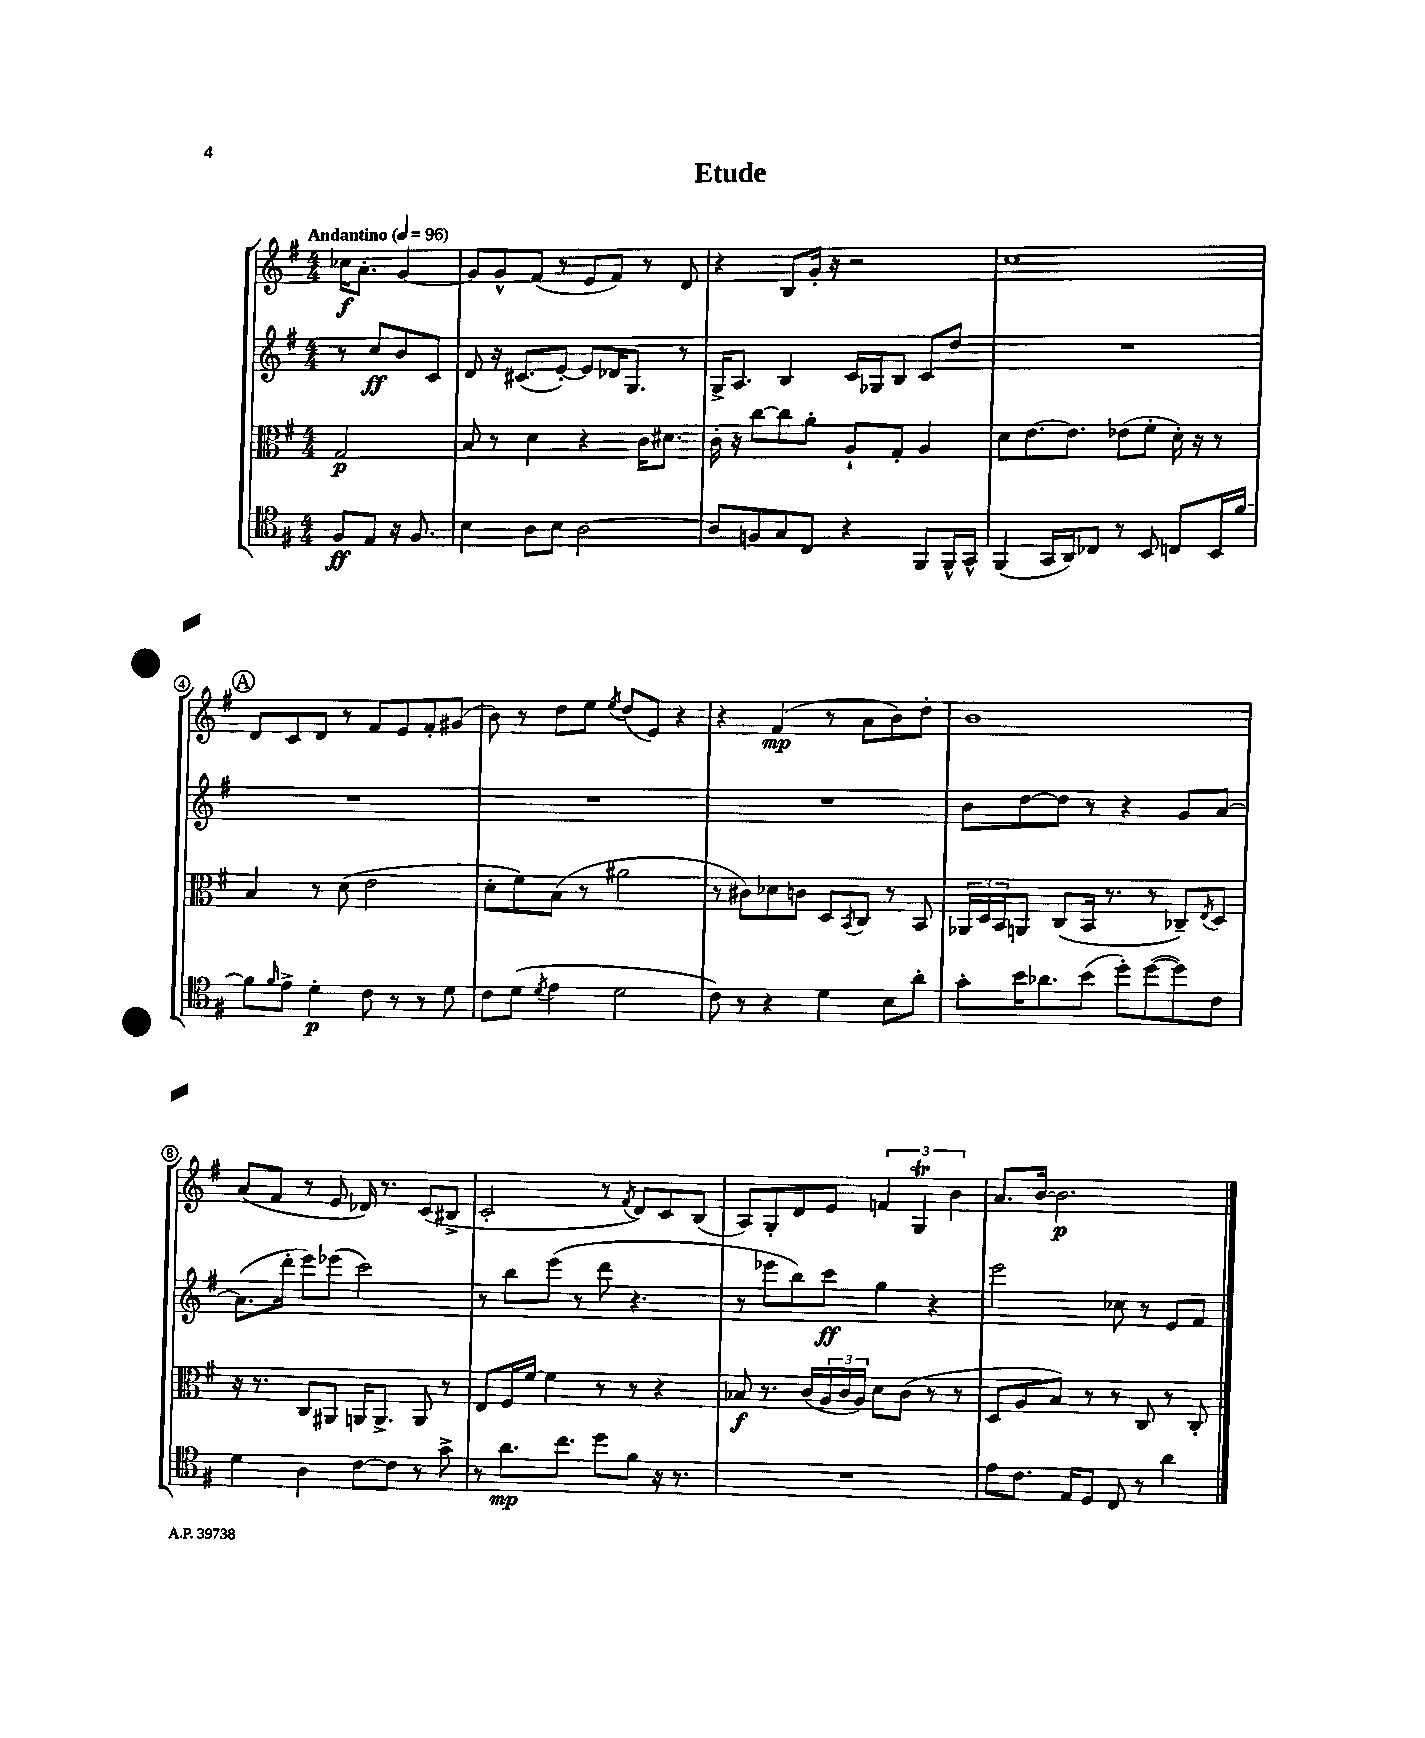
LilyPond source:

\header { title = "Etude" }
<<
\new StaffGroup <<
\new Staff = "s0" {
    \clef treble \key g \major \numericTimeSignature \time 4/4 \partial 2 \tempo "Andantino" 4 = 96
    ces''16\f a'8.-. g'4~ |
    g'8 g'8-^ fis'8( r8 e'8 fis'8) r8 d'8 |
    r4 b8 g'16-. r16 r2 |
    c''1 |
    \mark \markup { \circle "A" } d'8 c'8 d'8 r8 fis'8 e'8 fis'8-. gis'8( |
    b'8) r8 d''8 e''8 \acciaccatura { e''8 } d''8( e'8) r4 |
    r4 fis'4\mp( r8 a'8 b'8) d''8-. |
    b'1 |
    a'8( fis'8 r8 e'8 des'16) r8. c'8( bis8-> |
    c'2-. r8 \acciaccatura { fis'8 } d'8) c'8 b8( |
    a8) g8-. d'8 e'8 \tuplet 3/2 { f'4 g4\trill b'4 } |
    a'8. b'16~ b'2.\p \bar "|." |
}
\new Staff = "s1" {
    \clef treble \key g \major \numericTimeSignature \time 4/4 \partial 2
    r8 c''8\ff b'8 c'8 |
    d'8 r16 cis'8.( e'8~-.) e'8 des'16 g8. r8 |
    g16-> a8. b4 c'16 ges16 b8 c'8 d''8 |
    R1 |
    \mark \markup { \circle "A" } R1 |
    R1 |
    R1 |
    b'8 d''8~ d''8 r8 r4 g'8 a'8~ |
    a'8.( d'''16-. e'''8) ees'''8( c'''2) |
    r8 b''8 e'''8( r8 d'''8 r4. |
    r8 ees'''8 b''8) c'''8\ff g''4 r4 |
    e'''2 ces''8 r8 e'8 fis'8 \bar "|." |
}
\new Staff = "s2" {
    \clef alto \key g \major \numericTimeSignature \time 4/4 \partial 2
    g2\p |
    b8 r8 d'4 r4 c'16 dis'8. |
    c'16-. r16 c''8~ c''8 a'8-. a8-! g8-. a4 |
    d'8 e'8.~ e'8. ees'8( fis'8-. d'16-.) r16 r8 |
    \mark \markup { \circle "A" } b4 r8 d'8( e'2 |
    d'8-. fis'8) b8( r8 ais'2 |
    r8 cis'8) des'8 c'8 d8 \acciaccatura { b,8 } c8 r8 b,8 |
    \tuplet 3/2 { aes,16 d16 b,16 } a,8 c8( b,16 r8. r8 ces8--) \acciaccatura { e8 } d8 |
    r16 r8. c8 ais,8 a,16 a,8.-> a,8 r8 |
    e8 fis16 fis'16~ fis'4 r8 r8 r4 |
    bes8\f r8. c'16( \tuplet 3/2 { a16 c'16 a16) } d'8 c'8( r8 r8 |
    d8 a8 b8) r8 r8 c8 r8 c8-. \bar "|." |
}
\new Staff = "s3" {
    \clef tenor \key g \major \numericTimeSignature \time 4/4 \partial 2
    fis8\ff e8 r16 fis8. |
    b4 a8 b8 a2~ |
    a8 f8 g8 c8 r4 fis,8 fis,16-^ g,16-^ |
    fis,4( g,16 a,16) ces8 r8 b,8 c8 b,16 fis'16~ |
    \mark \markup { \circle "A" } fis'8 \grace { fis'16 } e'8-> d'4-.\p c'8 r8 r8 d'8 |
    c'8 d'8( \acciaccatura { d'8 } e'4 d'2 |
    c'8) r8 r4 d'4 b8 a'8-. |
    g'8-. b'16 aes'8. b'8( d''8-.) d''8~( d''8) c'8 |
    d'4 a4 c'8~ c'8 r8 g'8-> |
    r8 a'8.\mp c''8. d''8 fis'8 r16 r8. |
    R1 |
    e'8 c'8. e16 d8 c8 r8 a'4 \bar "|." |
}
>>
>>
\layout { \context { \Score \override BarNumber.stencil = #(make-stencil-circler 0.1 0.3 ly:text-interface::print) } }
